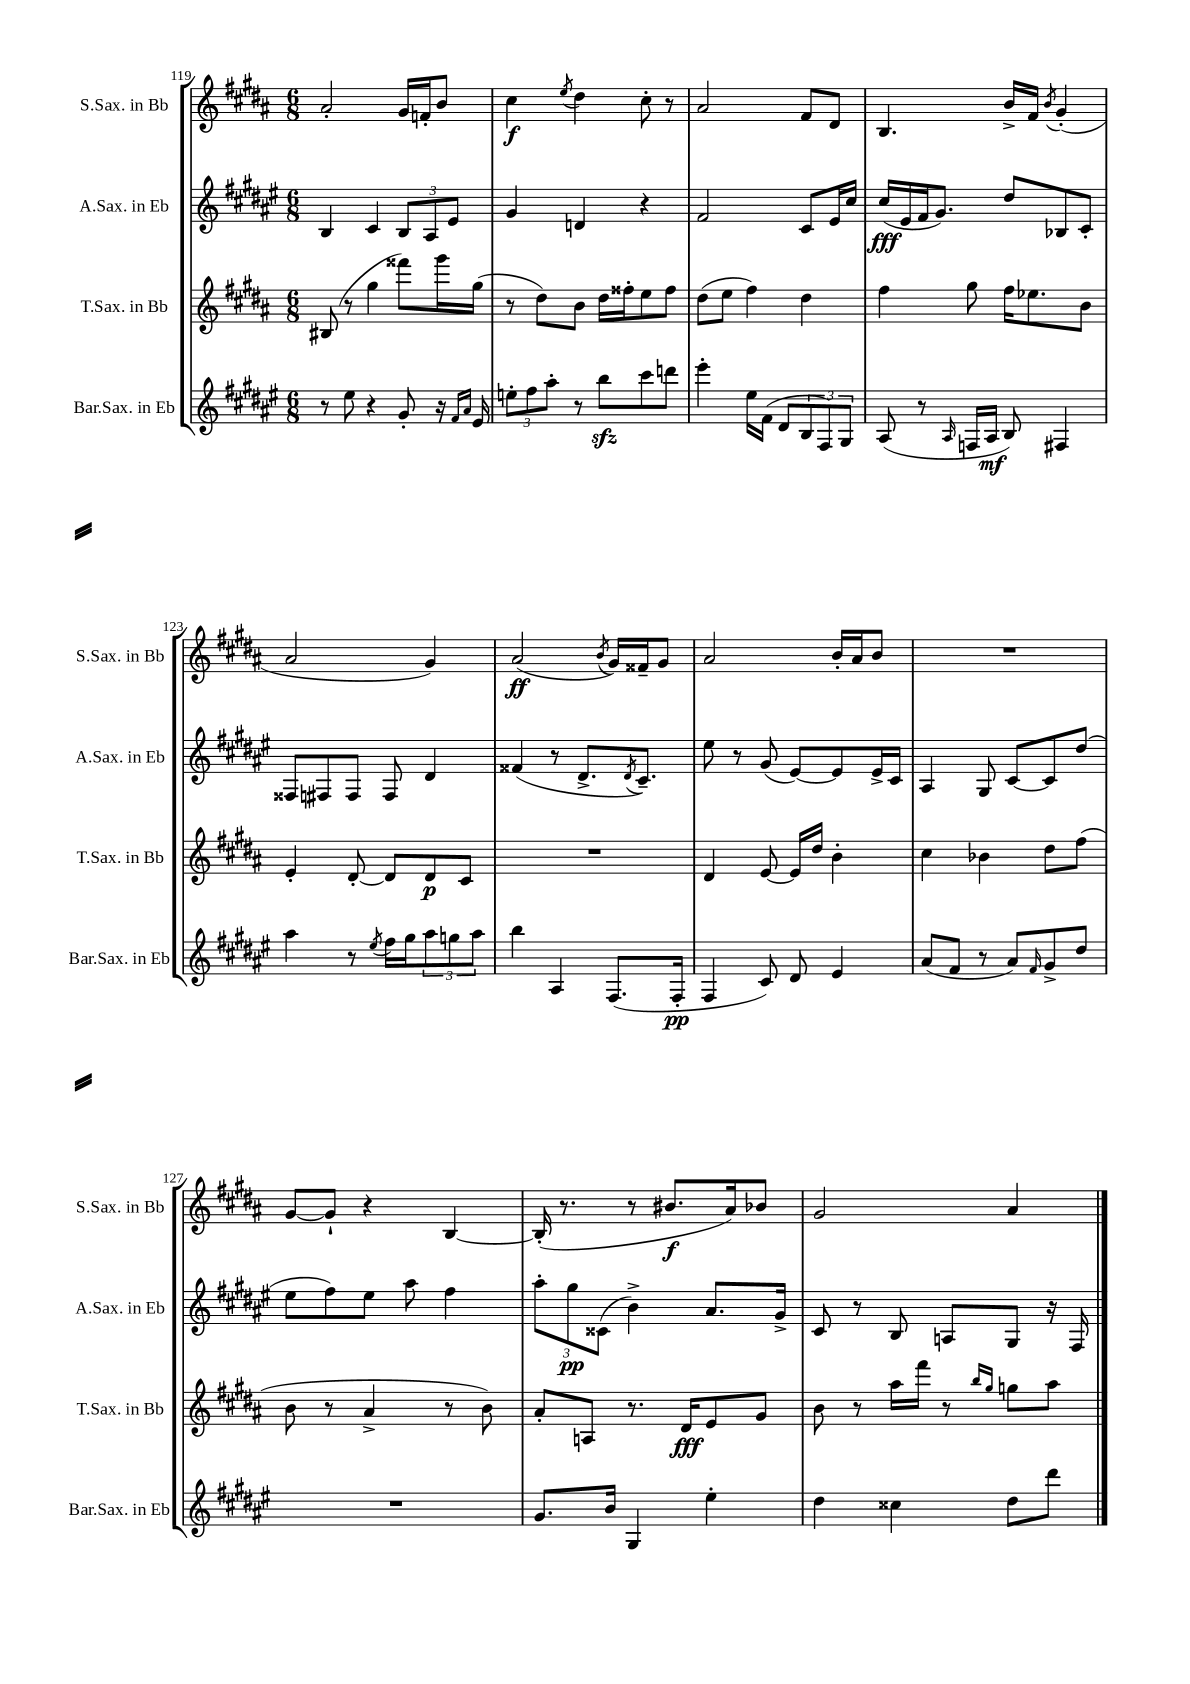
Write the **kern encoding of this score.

**kern	**dynam	**kern	**dynam	**kern	**dynam	**kern	**dynam
*part4	*part4	*part3	*part3	*part2	*part2	*part1	*part1
*staff4	*staff4	*staff3	*staff3	*staff2	*staff2	*staff1	*staff1
*I"Bar.Sax. in Eb	*	*I"T.Sax. in Bb	*	*I"A.Sax. in Eb	*	*I"S.Sax. in Bb	*
*I'Bar.Sax. in Eb	*	*I'T.Sax. in Bb	*	*I'A.Sax. in Eb	*	*I'S.Sax. in Bb	*
*clefG2	*	*clefG2	*	*clefG2	*	*clefG2	*
*k[f#c#g#d#a#e#]	*	*k[f#c#g#d#a#]	*	*k[f#c#g#d#a#e#]	*	*k[f#c#g#d#a#]	*
*M6/8	*	*M6/8	*	*M6/8	*	*M6/8	*
=119	=119	=119	=119	=119	=119	=119	=119
8r	.	(8B#X/	.	4B/	.	2a#'/	.
8ee#\	.	8r	.	.	.	.	.
4r	.	4gg#\	.	4c#/	.	.	.
8g#'/	.	8fff##X\L)	.	12B/L	.	16g#/LL	.
.	.	.	.	.	.	16fn'/J	.
.	.	.	.	12A#/	.	.	.
16r	.	16ggg#\L	.	.	.	8b/J	.
.	.	.	.	12e#/J	.	.	.
16qqf#/LL	.	.	.	.	.	.	.
16qqa#/JJ	.	.	.	.	.	.	.
16e#/	.	(16gg#\JJ	.	.	.	.	.
=120	=120	=120	=120	=120	=120	=120	=120
12een'\L	.	8r	.	4g#/	.	4cc#\	f
12ff#\	.	.	.	.	.	.	.
.	.	8dd#\L)	.	.	.	.	.
12aa#'\J	.	.	.	.	.	.	.
.	.	.	.	.	.	8qee/	.
8r	.	8b\J	.	4dn/	.	4dd#\	.
8bbzz\L	.	16dd#\LL	.	.	.	.	.
.	.	16ff##X'\J	.	.	.	.	.
8ccc#\	.	8ee\	.	4r	.	8cc#'\	.
8dddn\J	.	8ff##\J	.	.	.	8r	.
=121	=121	=121	=121	=121	=121	=121	=121
4eee#'\	.	(8dd#\L	.	2f#/	.	2a#/	.
.	.	8ee\J	.	.	.	.	.
16ee#\LL	.	4ff#\)	.	.	.	.	.
(16f#\JJ	.	.	.	.	.	.	.
8d#/L	.	.	.	.	.	.	.
12B/	.	4dd#\	.	8c#/L	.	8f#/L	.
12F#/)	.	.	.	.	.	.	.
.	.	.	.	16e#/L	.	8d#/J	.
12G#/J	.	.	.	.	.	.	.
.	.	.	.	16cc#/JJ	.	.	.
=122	=122	=122	=122	=122	=122	=122	=122
(8A#/	.	4ff#\	.	(16cc#/LL	fff	4.B/	.
.	.	.	.	16e#/	.	.	.
8r	.	.	.	16f#/J	.	.	.
.	.	.	.	8.g#/J)	.	.	.
16qqA#/	.	.	.	.	.	.	.
16Fn/LL	.	8gg#\	.	.	.	.	.
16A#/JJ	mf	.	.	.	.	.	.
8B/)	.	16ff#\KL	.	8dd#/L	.	16b^/LL	.
.	.	8.ee-X\	.	.	.	16f#/JJ	.
.	.	.	.	.	.	8qb/	.
4F#X/	.	.	.	8B-X/	.	(4g#'/	.
.	.	8b\J	.	8c#'/J	.	.	.
!!LO:LB:g=z
=123	=123	=123	=123	=123	=123	=123	=123
4aa#\	.	4e'/	.	8F##X/L	.	2a#/	.
.	.	.	.	8F#X/	.	.	.
8r	.	[8d#'/	.	8F#/J	.	.	.
8qee#/	.	.	.	.	.	.	.
16ff#\LL	.	8d#/L]	.	8F#/	.	.	.
16gg#\J	.	.	.	.	.	.	.
12aa#\	.	8d#/	p	4d#/	.	4g#/)	.
12ggn\	.	.	.	.	.	.	.
.	.	8c#/J	.	.	.	.	.
12aa#\J	.	.	.	.	.	.	.
=124	=124	=124	=124	=124	=124	=124	=124
4bb\	.	2.r	.	(4f##X/	.	(2a#/	ff
4A#/	.	.	.	8r	.	.	.
.	.	.	.	8.d#^/L	.	.	.
.	.	.	.	.	.	8qb/	.
(8.F#/L	.	.	.	.	.	16g#/LL)	.
.	.	.	.	8qd#/	.	.	.
.	.	.	.	8.c#~/J)	.	16f##X~/J	.
.	.	.	.	.	.	8g#/J	.
16F#'/Jk	pp	.	.	.	.	.	.
=125	=125	=125	=125	=125	=125	=125	=125
4F#/	.	4d#/	.	8ee#\	.	2a#/	.
.	.	.	.	8r	.	.	.
8c#/)	.	[8e/	.	(8g#/	.	.	.
8d#/	.	16e/LL]	.	[8e#/L)	.	.	.
.	.	16dd#/JJ	.	.	.	.	.
4e#/	.	4b'\	.	8e#/]	.	16b'/LL	.
.	.	.	.	.	.	16a#/J	.
.	.	.	.	16e#^/L	.	8b/J	.
.	.	.	.	16c#/JJ	.	.	.
=126	=126	=126	=126	=126	=126	=126	=126
(8a#/L	.	4cc#\	.	4A#/	.	2.r	.
8f#/J	.	.	.	.	.	.	.
8r	.	4b-X\	.	8G#/	.	.	.
8a#/L)	.	.	.	[8c#/L	.	.	.
16qqf#/	.	.	.	.	.	.	.
8g#^/	.	8dd#\L	.	8c#/]	.	.	.
8dd#/J	.	(8ff#\J	.	(8dd#/J	.	.	.
!!LO:LB:g=z
=127	=127	=127	=127	=127	=127	=127	=127
2.r	.	8b\	.	8ee#\L	.	[8g#/L	.
.	.	8r	.	8ff#\)	.	8g#`/J]	.
.	.	4a#^/	.	8ee#\J	.	4r	.
.	.	.	.	8aa#\	.	.	.
.	.	8r	.	4ff#\	.	[4B/	.
.	.	8b\)	.	.	.	.	.
=128	=128	=128	=128	=128	=128	=128	=128
8.g#/L	.	8a#'/L	.	12aa#'\L	.	(16B'/]	.
.	.	.	.	.	.	8.r	.
.	.	.	.	12gg#\	pp	.	.
.	.	8An/J	.	.	.	.	.
.	.	.	.	(12c##X\J	.	.	.
16b/Jk	.	.	.	.	.	.	.
4G#/	.	8.r	.	4b^\)	.	8r	.
.	.	.	.	.	.	8.b#X/L	f
.	.	16d#/KL	fff	.	.	.	.
4ee#'\	.	8e/	.	8.a#/L	.	.	.
.	.	.	.	.	.	16a#/k)	.
.	.	8g#/J	.	.	.	8b-X/J	.
.	.	.	.	16g#^/Jk	.	.	.
=129	=129	=129	=129	=129	=129	=129	=129
4dd#\	.	8b\	.	8c#/	.	2g#/	.
.	.	8r	.	8r	.	.	.
4cc##X\	.	16aa#\LL	.	8B/	.	.	.
.	.	16fff#\JJ	.	.	.	.	.
.	.	8r	.	8An/L	.	.	.
.	.	16qqbb/LL	.	.	.	.	.
.	.	16qqgg#/JJ	.	.	.	.	.
8dd#\L	.	8ggn\L	.	8G#/J	.	4a#/	.
8ddd#\J	.	8aa#\J	.	16r	.	.	.
.	.	.	.	16F#/	.	.	.
==	==	==	==	==	==	==	==
*-	*-	*-	*-	*-	*-	*-	*-
